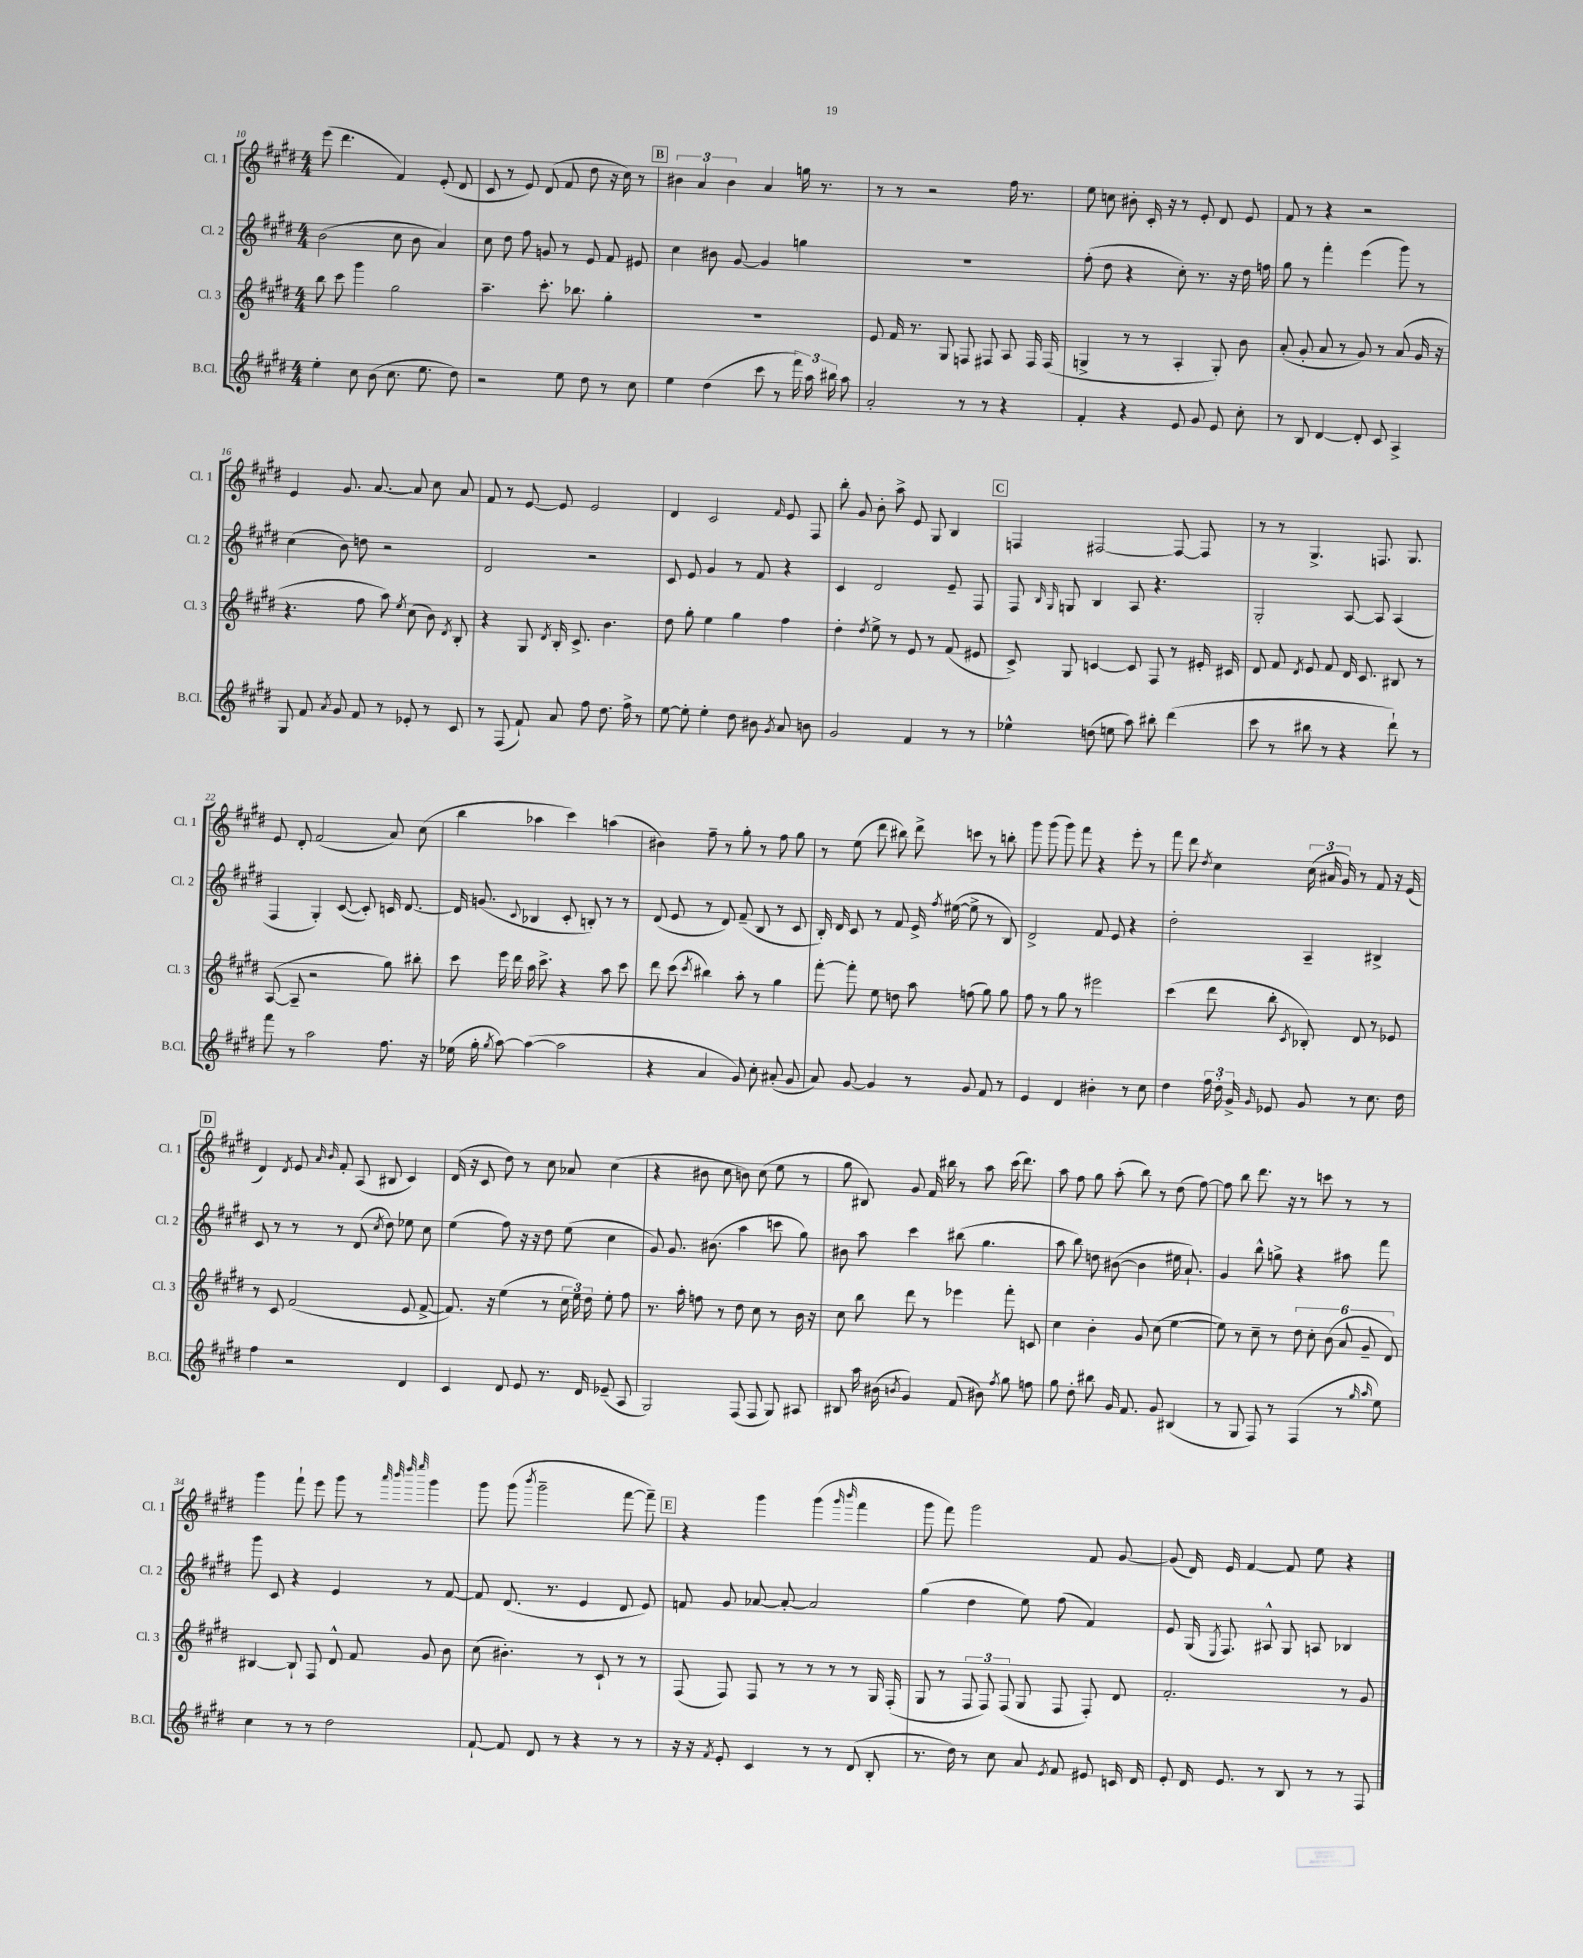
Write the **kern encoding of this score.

**kern	**kern	**kern	**kern
*part4	*part3	*part2	*part1
*staff4	*staff3	*staff2	*staff1
*I"B.Cl.	*I"Cl. 3	*I"Cl. 2	*I"Cl. 1
*I'B.Cl.	*I'Cl. 3	*I'Cl. 2	*I'Cl. 1
*clefG2	*clefG2	*clefG2	*clefG2
*k[f#c#g#d#]	*k[f#c#g#d#]	*k[f#c#g#d#]	*k[f#c#g#d#]
*M4/4	*M4/4	*M4/4	*M4/4
=10	=10	=10	=10
4ee'\	8bb\	(2b\	(8eee\
.	8ccc#\	.	4.ddd#\
8cc#\	4ggg#\	.	.
(8b\	.	.	.
8.cc#\	2gg#\	8cc#\	4f#/)
.	.	8b\	.
8.ee\	.	.	.
.	.	4a/)	(8e'/
8dd#\)	.	.	8d#/
=11	=11	=11	=11
2r	4.aa~\	8cc#\	8c#/
.	.	8dd#\	8r
.	.	8ff#\	8e/)
.	8.ccc#'\	8gn/	(8d#/
8ee\	.	8r	8f#/
.	8.bb-X\	.	.
8dd#\	.	8e/	8dd#\
8r	4gg#'\	8f#/	16r
.	.	.	16cc#\)
8cc#\	.	8e#X/	8r
!!LO:REH:place=s1:t=B
=12	=12	=12	=12
4ee\	1r	4cc#\	6b#X\
.	.	.	6a/
(4dd#\	.	8b#X\	.
.	.	.	6b#\
.	.	[8g#/	.
8ccc#\	.	4g#/]	4a/
8r	.	.	.
24fff#\)	.	4ggn\	16ggn\
24aa\	.	.	.
.	.	.	8.r
24bb#X\	.	.	.
8aa\	.	.	.
=13	=13	=13	=13
2a'/	8e/	1r	8r
.	16f#/	.	8r
.	8.r	.	.
.	.	.	2r
.	8G#/	.	.
8r	8Fn/	.	.
8r	8F#X/	.	.
4r	8A/	.	16ff#\
.	.	.	8.r
.	16F#/	.	.
.	(16F#/	.	.
=14	=14	=14	=14
4f#'/	4Gn^/	(8ff#'\	8ee\
.	.	8dd#\	8ccn\
4r	8r	4r	8b#X'\
.	8r	.	16c#'/
.	.	.	16r
8e/	4A'/	8cc#'\)	8r
8g#/	.	8.r	8e'/
8e/	8G'/)	.	8d#/
.	.	16r	.
8cc#'\	8b\	16dd#\	8e/
.	.	16ffn\	.
=15	=15	=15	=15
8r	(8a'/	8gg#\	8f#/
8B/	8g#'/	8r	8r
[4d#/	8a/	4fff#'\	4r
.	8r	.	.
8d#'/]	8g#/)	(4eee\	2r
8c#/	8r	.	.
4A^/	(8a/	8ggg#\)	.
.	16g#/	8r	.
.	16r	.	.
!!LO:LB:g=z
=16	=16	=16	=16
8G#/	4.r	(4cc#\	4e/
8f#/	.	.	.
8qa/	.	.	.
8g#/	.	8b\)	8.g#/
8f#/	8ff#\	8ddn\	.
.	.	.	[8.a/
8r	8aa\)	2r	.
.	8qee/	.	.
8e-X'/	(8cc#\	.	8a/]
8r	8b\)	.	8cc#\
.	8qd#/	.	.
8c#/	8B'/	.	8a/
=17	=17	=17	=17
8r	4r	2d#/	8f#/
(8F#/	.	.	8r
8f#`/)	8G#/	.	[8e/
.	8qd#/	.	.
8a/	16B'/	.	8e/]
.	8.c#^/	.	.
8ff#\	.	2r	2e/
8.dd#\	4.b\	.	.
16ff#^\	.	.	.
8r	.	.	.
=18	=18	=18	=18
[8ee\	8dd#\	8c#/	4d#/
8ee'\]	8gg#'\	8e/	.
4ee'\	4ee\	4g#/	2c#/
8dd#\	4gg#\	8r	.
8b#X\	.	8f#/	.
8qg#/	.	.	16qqf#/
8a/	4ff#\	4r	8e/
8bn\	.	.	8F#/
=19	=19	=19	=19
2g#/	4dd#'\	4c#/	8bb'\
.	.	.	8g#/
.	8qdd#/	.	.
.	8ee^\	2d#/	8b'\
.	8r	.	8aa^\
4f#/	8e/	.	8e/
.	8r	.	8G#/
8r	(8f#/	8e~/	4B/
8r	8e#X/	8F#/	.
!!LO:REH:place=s1:t=C
=20	=20	=20	=20
4ee-X^^\	8c#^/)	8F#/	4Fn/
.	.	16qqB/	.
.	.	16qqG#/	.
.	8G#/	8Gn/	.
(8ddn\	[4cn/	4B/	[2F#X/
8een\	.	.	.
8aa\)	8c/]	8A/	.
8bb#X'\	8F#/	4.r	.
(4ddd#\	8r	.	8F#/_
.	16e#X'/	.	8F#/]
.	16c#X/	.	.
=21	=21	=21	=21
8ccc#\	8d#/	2G#'/	8r
8r	8f#/	.	8r
.	8qd#/	.	.
8bb#X\	8e/	.	4.G#^/
8r	8f#/	.	.
4r	16d#/	[8A/	.
.	8.c#/	.	.
.	.	8A/]	8.Fn/
8ddd#`\)	8B#X/	(4A/	.
.	.	.	8.G#/
8r	8r	.	.
!!LO:LB:g=z
=22	=22	=22	=22
8fff#\	([8A/	4F#/	8e/
8r	8A~/]	.	8d#'/
2aa\	2r	4G#'/)	(2f#/
.	.	([8c#/	.
.	.	8c#'/])	.
8.ff#\	8gg#\)	16cn/	8a/)
.	.	[8.d#/	.
.	8bb#X'\	.	(8cc#\
16r	.	.	.
=23	=23	=23	=23
(16ee-X\	8ccc#\	16d#/]	4bb\
16gg#'\	.	(8.gn/	.
8qgg#/	.	.	.
[8aa\)	16eee\	.	.
.	16ddd#\	.	.
.	.	8qqc#/	.
(4aa\_	16aa\	4B-X/	4aa-X\
.	8.ccc#^\	.	.
2aa\]	4r	8c#'/	4ccc#\)
.	.	8Bn'/)	.
.	8aa\	8r	(4aan\
.	8ccc#\	8r	.
=24	=24	=24	=24
4r	8ddd#\	(8d#/	4b#X\)
.	(8ccc#\	8e/	.
.	8qccc#/	.	.
4a/	4bb#X\)	8r	8ff#~\
.	.	8d#/)	8r
8g#/)	8aa'\	(8f#~/	8gg#'\
8cc#'\	8r	8B/	8r
(8a#X'/	4gg#\	8r	8ff#\
8g#/	.	8c#/	8gg#\
=25	=25	=25	=25
8a/)	[8fff#'\	16B'/)	8r
.	.	16d#/	.
[8g#/	8fff#'\]	8c#/	(8ee\
4g#/]	8ee\	8r	8ddd#\
.	8ddn\	8f#/	8bb#X\)
8r	8aa\	16e^/	8ddd#^\
.	.	8qff#/	.
.	.	([16ee#X\	.
8g#/	(8ffn\	8ee#^\]	8cccn\
8f#/	8gg#\)	8r	8r
8r	8gg#\	8B/)	8bbn'\
=26	=26	=26	=26
4e/	8ff#\	2d#^/	8ggg#\
.	8r	.	(8ggg#\
4d#/	8gg#\	.	8ggg#\)
.	8r	.	8fff#\
4b#X'\	2eee#X\	8f#/	4r
.	.	8e/	.
8r	.	4r	8eee'\
8cc#\	.	.	8r
=27	=27	=27	=27
4dd#\	(4ccc#\	2dd#'\	8fff#\
.	.	.	8ddd#\
.	.	.	8qdd#/
24ff#\	8ddd#\	.	4cc#\
24dd#'\	.	.	.
24g#^/	.	.	.
16qqg#/	.	.	.
8e-X/	8bb'\	.	.
.	8qc#/	.	.
8g#/	8B-X'/)	4A~/	(24cc#\
.	.	.	24a#X/
.	.	.	24g#/)
8r	8d#/	.	8r
8.cc#\	8r	4B#X^/	8f#/
.	8e-X/	.	16r
16dd#\	.	.	(16e/
!!LO:LB:g=z
!!LO:REH:place=s1:t=D
=28	=28	=28	=28
4ff#\	8r	8c#/	4d#/)
.	8c#/	8r	.
.	.	.	8qd#/
2r	(2f#/	8r	8e/
.	.	.	16qqa/
.	.	.	16qqb/
.	.	8r	8f#'/
.	.	(8d#/	(8A/
.	.	8qcc#/	.
.	.	8dd#\)	8B#X/
4d#/	8e/	8ee-X\	4c#/)
.	[8f#^/	8cc#\	.
=29	=29	=29	=29
4c#/	8.f#/])	(4ee\	(16d#/
.	.	.	16r
.	.	.	8c#/
.	16r	.	.
8d#/	(4ee\	8ff#\)	8dd#\)
8e/	.	16r	8r
.	.	16r	.
8.r	8r	8dd#\	8cc#\
.	24cc#\	(8ee\	8a-X/
.	24ee\)	.	.
16d#/	.	.	.
.	24dd#\	.	.
(8e-X~/	8ee'\	4cc#\	(4cc#\
8A/	8ff#\	.	.
=30	=30	=30	=30
2G#/)	8.r	8g#/)	4r
.	.	8.g#/	.
.	16aa'\	.	.
.	8ffn\	.	8b#X\
.	.	(8.b#X\	.
.	8r	.	8cc#\
(8F#/	8dd#\	4aa\	8bn\)
8F#/	8cc#\	.	(8cc#\
8G#/)	8r	8cccn\	8ee\
8A#X/	16b\	8gg#\)	8r
.	16r	.	.
=31	=31	=31	=31
8B#X/	8cc#\	8b#X\	8gg#\
16aa\	8bb\	8aa\	8B#X/)
(16b#X\	.	.	.
8qbn/	.	.	.
4g#/)	8ddd#\	4ccc#\	8g#/
.	8r	.	16f#/
.	.	.	16bb#X\
(8f#/	4eee-X\	(8bb#X\	8r
8b#X\)	.	4.gg#\	8aa\
8qff#/	.	.	.
8gg#\	8fff#'\	.	(16ccc#\
.	.	.	8.ddd#\)
8ffn\	8cn/	.	.
=32	=32	=32	=32
8gg#\	4cc#\	8aa\	8aa\
8dd#'\	.	8bb\)	8ff#\
8bb#X\	4b'\	8ddn\	8gg#\
16g#/	.	([8b#X\	(8aa'\
8.f#/	.	.	.
.	8g#/	4b#\]	8bb\)
8g#/	(8cc#\	.	8r
(4B#X/	[4ee\	16ee#X\	(8dd#\
.	.	8.a`/)	.
.	.	.	[8ff#\)
=33	=33	=33	=33
8r	8ee\])	4g#/	8ff#\]
8G#/	8r	.	8bb\
8F#/)	8cc#~\	8bb^^\	8.ddd#\
8r	8r	8ggn^\	.
.	.	.	16r
(4F#/	12dd#\	4r	8r
.	12cc#'\	.	.
.	.	.	8cccn\
.	(12b\	.	.
8r	12a/	8aa#X\	8r
.	12g#~/	.	.
16qqgg#/	.	.	.
16qqaa/	.	.	.
8ee\)	.	8fff#\	8r
.	12d#/)	.	.
!!LO:LB:g=z
=34	=34	=34	=34
4cc#\	[4B#X/	8ggg#\	4ggg#\
.	.	8c#/	.
8r	8B#`/]	4r	8fff#`\
8r	8F#/	.	8eee\
2dd#\	8d#^^/	4e/	8ggg#\
.	8f#/	.	8r
.	.	.	32qqaaa/
.	.	.	32qqbbb/
.	.	.	32qqdddd#/
.	.	.	32qqeeee/
.	8g#/	8r	4ggg#\
.	8b\	[8f#/	.
=35	=35	=35	=35
[8f#`/	(8cc#\	8f#/]	8ggg#\
8f#/]	4.b#X'\)	(8.d#/	(8ggg#\
.	.	.	8qbbb/
8d#/	.	.	2ggg#~\
.	.	8.r	.
8r	.	.	.
4r	8r	4e/	.
.	8c#`/	.	.
8r	8r	8d#/	[8fff#\
8r	8r	8e/)	8fff#~\])
!!LO:REH:place=s1:t=E
=36	=36	=36	=36
16r	(8F#/	8fn/	4r
16r	.	.	.
8qf#/	.	.	.
8e'/	8F#/)	8g#/	.
4c#/	8F#/	[8a-X/	4ggg#\
.	8r	8a-'/_	.
8r	8r	2a-/]	(4ggg#\
8r	8r	.	.
.	.	.	16qqggg#/
.	.	.	16qqbbb/
(8d#/	8r	.	4fff#\
8B'/	16G#/	.	.
.	(16F#'/	.	.
=37	=37	=37	=37
8.r	8G#/	(4gg#\	8ggg#\
.	8r	.	8fff#\)
16dd#\)	.	.	.
8r	12F#/	4dd#\	2ggg#\
.	12F#/)	.	.
8cc#\	.	.	.
.	(12F#/	.	.
8a/	8G#/	8ee\)	.
8qe/	.	.	.
8f#/	8F#/	(8ff#\	.
8e#X/	8F#'/)	4f#/)	8f#/
16cn/	8d#/	.	[8g#/
16d#/	.	.	.
=38	=38	=38	=38
8e'/	2.f#'/	8e/	(8g#/]
16d#/	.	(16G#/	16d#/)
.	.	8qE/	.
8.e/	.	8.F#/)	16e/
.	.	.	[4f#/
8r	.	8A#X^^/	.
8B/	.	8G#/	8f#/]
8r	.	8An/	8ee\
8r	8r	4B-X/	4r
8F#/	8g#/	.	.
==	==	==	==
*-	*-	*-	*-
